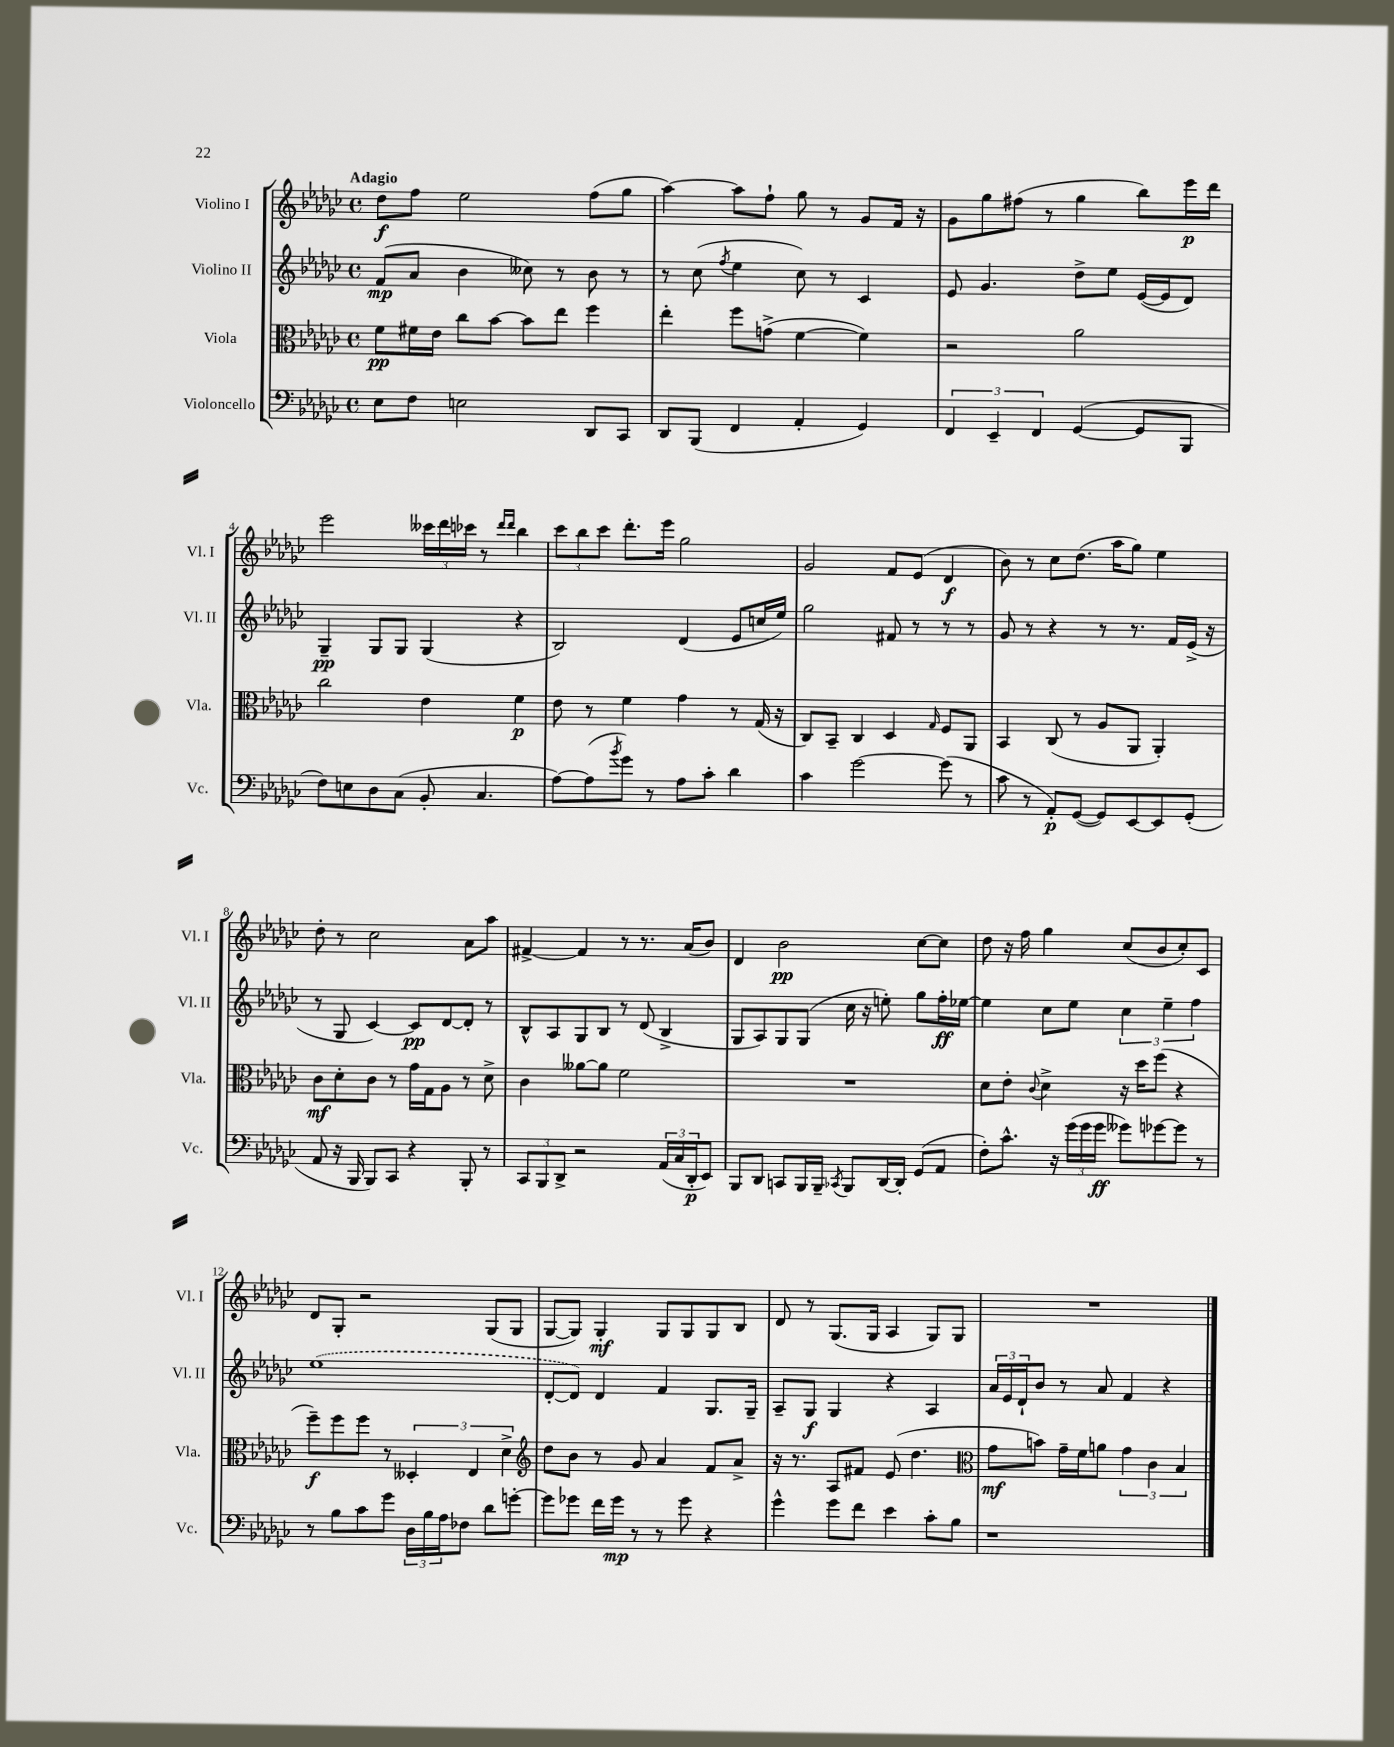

**kern	**kern	**kern	**kern
*staff4	*staff3	*staff2	*staff1
*clefF4	*clefC3	*clefG2	*clefG2
*k[b-e-a-d-g-c-]	*k[b-e-a-d-g-c-]	*k[b-e-a-d-g-c-]	*k[b-e-a-d-g-c-]
*M4/4	*M4/4	*M4/4	*M4/4
*met(c)	*met(c)	*met(c)	*met(c)
8E-\L	8f\L	(8f/L	8dd-\L
8F\J	16f#\L	8a-/J	8ff\J
.	16e-\JJ	.	.
2E\	8cc-\L	4b-\	2ee-\
.	[8b-\J	.	.
.	8b-\]L	8cc--\)	.
.	8ee-\J	8r	.
8DD-/L	4ff\	8b-\	(8ff\L
8CC-/J	.	8r	8gg-\J
=	=	=	=
8DD-/L	4ee-'\	8r	[4aa-\)
(8BBB-/J	.	(8cc-\	.
.	.	8qff/	.
4FF/	8ff\L	4ee-\	8aa-\]L
.	(8g^\J	.	8ff`\J
4AA-'/	[4f\	8cc-\)	8gg-\
.	.	8r	8r
4GG-/)	4f\])	4c-/	8g-/L
.	.	.	16f/Jk
.	.	.	16r
=	=	=	=
6FF/	2r	8e-/	8g-\L
.	.	4.g-/	8gg-\
6EE-~/	.	.	.
.	.	.	(8ff#\J
6FF/	.	.	.
.	.	.	8r
([4GG-/	2a-\	8dd-^\L	4gg-\
.	.	8ee-\J	.
8GG-/]L	.	([16e-/LL	8bb-\L)
.	.	16e-/]J	.
8BBB-/J	.	8d-/J)	16eee-\L
.	.	.	16ddd-\JJ
=	=	=	=
8F\L)	2cc-\	4G-~/	2eee-\
8E\	.	.	.
8D-\	.	8G-/L	.
(8C-\J	.	8G-/J	.
8BB-'/	4e-\	(4G-/	24ccc--\LL
.	.	.	24ddd-\
.	.	.	24ccc-\JJ
4.C-/	.	.	8r
.	.	.	16qqddd-/LL
.	.	.	16qqddd-/JJ
.	4f\	4r	4bb-\
=	=	=	=
[8A-\L)	8e-\	2B-/)	12ccc-\L
.	.	.	12bb-\
(8A-\]	8r	.	.
.	.	.	12ccc-\J
8qb-/	.	.	.
8g-\J)	4f\	.	8.ddd-'\L
8r	.	.	.
.	.	.	16eee-\Jk
8A-\L	4g-\	(4d-/	2gg-\
8c-'\J	.	.	.
4d-\	8r	8e-/L	.
.	(16G-/	16cc/L	.
.	16r	16ee-/JJ)	.
=	=	=	=
4c-\	8C-/L)	2gg-\	2g-/
.	8BB-~/J	.	.
[2g-\	4C-/	.	.
.	4D-/	8f#/	8f/L
.	.	8r	(8e-/J
.	16qqG-/	.	.
(8g-\]	8F/L	8r	4d-/
8r	8AA-/J	8r	.
=	=	=	=
8c-\	4BB-/	8g-/	8b-\)
8r	.	8r	8r
8AA-'/L)	(8C-/	4r	8cc-\L
([8GG-/J	8r	.	(8.dd-\J
8GG-/]L)	8A-/L	8r	.
.	.	.	16aa-\LK
[8EE-/	8AA-/J	8.r	8gg-\J)
8EE-/]	4AA-'/)	.	4ee-\
.	.	16f/LL	.
(8GG-'/J	.	(16e-^/JJ	.
.	.	16r	.
=	=	=	=
8AA-/	8c-\L	8r	8dd-'\
16r	8d-'\	8G-/	8r
16BBB-/	.	.	.
8BBB-/L)	8c-\J	[4c-/)	2cc-\
8CC-/J	8r	.	.
4r	16g-\LL	8c-/]L	.
.	16G-\J	.	.
.	8A-\J	[8d-/	.
8BBB-'/	8r	8d-'/]J	8a-\L
8r	8d-^\	8r	8aa-\J
=	=	=	=
12CC-/L	4c-\	8B-^^/L	[4f#^/
12BBB-/	.	.	.
.	.	8A-/	.
12DD-^/J	.	.	.
2r	[8a--\L	8G-/	4f#/]
.	8a--\]J	8B-/J	.
.	2f\	8r	8r
.	.	(8d-/	8.r
(24AA-/LL	.	4B-^/	.
24C-/	.	.	.
.	.	.	(16a-/LK
24DD-'/J	.	.	.
8EE-/J)	.	.	8b-/J)
=	=	=	=
8BBB-/L	1r	8G-/L	4d-/
8DD-/J	.	8A-/)	.
8CC/L	.	8G-/	2b-\
16BBB-/L	.	(8G-/J	.
16BBB-~/JJ	.	.	.
8qCC-/	.	.	.
8BBB-/L	.	16cc-\	.
.	.	16r	.
[16DD-/L	.	8ee'\)	.
16DD-'/]JJ	.	.	.
(8GG-/L	.	8gg-\L	[8cc-\L
8AA-/J	.	16ff'\L	8cc-\]J
.	.	[16ee-\JJ	.
=	=	=	=
8F'\L)	8d-\L	4ee-\]	8dd-\
8.c-^^\J	8e-'\J	.	16r
.	.	.	16ff\
.	8qqc-/	.	.
.	4d-^\	8cc-\L	4gg-\
16r	.	.	.
(24g-\LL	.	8ee-\J	.
24g-\	.	.	.
24g-\JJ	.	.	.
8g--\L)	16r	6cc-\	(8cc-/L
.	16dd-\LK	.	.
[8g-\	(8ff\J	.	8b-/
.	.	6ee-~\	.
8g-\]J	4r	.	8cc-'/)
.	.	6ff\	.
8r	.	.	8c-/J
=	=	=	=
8r	8ff~\L)	(1ee-	8d-/L
8B-\L	8ff\	.	8G-'/J
8c-\	8ff\J	.	2r
8g-\J	8r	.	.
24D-\LL	6D--'/	.	.
24B-\	.	.	.
24A-\J	.	.	.
8F-\J	.	.	.
.	6E-/	.	.
8d-\L	.	.	(8G-/L
.	6d-^\	.	.
[8g'\J	.	.	8G-/J
=	=	=	=
*	*clefG2	*	*
8g\]L	8dd-\L	[8d-'/L	[8G-/L
8g-\J	8b-\J	8d-/]J)	8G-/]J)
16f\LL	8r	4d-/	4G-'/
16g-\JJ	.	.	.
8r	8g-/	.	.
8r	4a-/	4f/	8G-/L
8g-\	.	.	8G-/
4r	8f/L	8.G-/L	8G-/
.	8a-^/J	.	8B-/J
.	.	16G-~/Jk	.
=	=	=	=
4g-^^\	16r	8A-~/L	8d-/
.	8.r	.	.
.	.	8G-/J	8r
8g-\L	8A-/L	4G-/	(8.G-/L
8f\J	8f#/J	.	.
.	.	.	16G-/Jk
4e-\	(8e-/	4r	4A-/
.	4.dd-\	.	.
8c-'\L	.	4A-/	8G-/L)
8B-\J	.	.	8G-/J
=	=	=	=
*	*clefC3	*	*
1r	8g-\L	24a-/LL	1r
.	.	24e-/	.
.	.	24d-`/J	.
.	8b\J)	8b-/J	.
.	16g-~\LL	8r	.
.	16f\J	.	.
.	8a\J	8a-/	.
.	6g-\	4f/	.
.	6c-\	.	.
.	.	4r	.
.	6B-/	.	.
==	==	==	==
*-	*-	*-	*-
